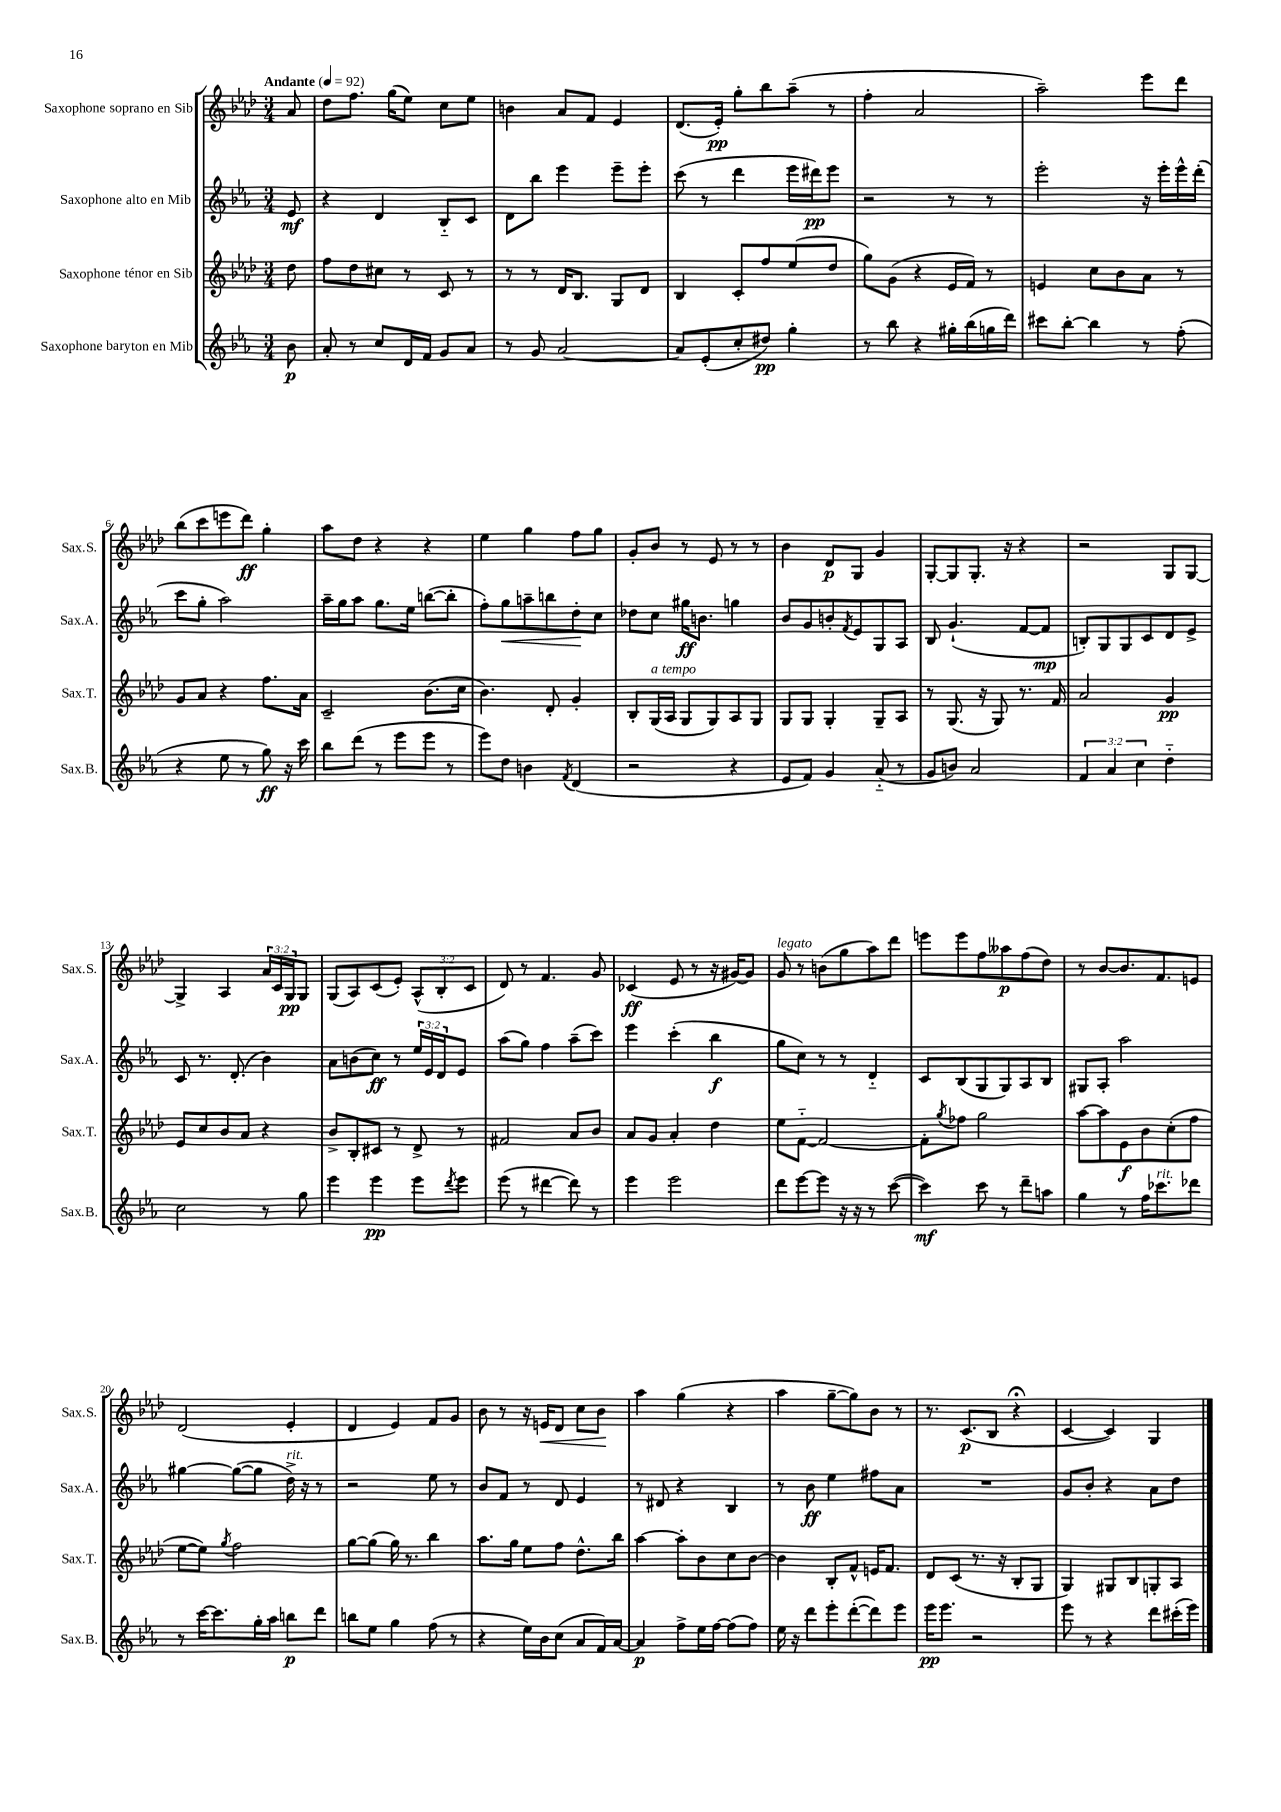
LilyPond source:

<<
\new StaffGroup <<
\new Staff = "s0" \with { instrumentName = "Saxophone soprano en Sib" shortInstrumentName = "Sax.S." } {
    \clef treble \key aes \major \numericTimeSignature \time 3/4 \override Staff.TupletNumber.text = #tuplet-number::calc-fraction-text \partial 8 \tempo "Andante" 4 = 92
    aes'8 |
    des''8 f''8. g''16( ees''8) c''8 ees''8 |
    b'4 aes'8 f'8 ees'4 |
    des'8.( ees'16-.\pp) g''8-. bes''8 aes''8--( r8 |
    f''4-. aes'2 |
    aes''2--) ees'''8 des'''8 |
    bes''8( c'''8 e'''8 des'''8\ff) g''4-. |
    aes''8 des''8 r4 r4 |
    ees''4 g''4 f''8 g''8 |
    g'8-. bes'8 r8 ees'8 r8 r8 |
    bes'4 des'8\p g8 g'4 |
    g8~-. g8 g8.-. r16 r4 |
    r2 g8 g8~ |
    g4-> aes4 \tuplet 3/2 { aes'16 c'16 g16\pp } g8 |
    g8( aes8) c'8( ees'8-.) \tuplet 3/2 { aes8-^( bes8-. c'8 } |
    des'8) r8 f'4. g'8 |
    ces'4\ff( ees'8 r8 r16 gis'16~) gis'8 |
    g'8^\markup { \italic "legato" } r8 b'8( g''8 aes''8) des'''8 |
    e'''8 e'''8 f''8 aeses''8\p f''8( des''8) |
    r8 bes'8~ bes'8. f'8. e'8 |
    des'2( ees'4-. |
    des'4 ees'4) f'8 g'8 |
    bes'8 r8 r16 e'16\< des'8 c''8 bes'8\! |
    aes''4 g''4( r4 |
    aes''4 g''8~-- g''8) bes'8 r8 |
    r8. c'8.\p( bes8 r4\fermata |
    c'4~ c'4) g4 \bar "|." |
}
\new Staff = "s1" \with { instrumentName = "Saxophone alto en Mib" shortInstrumentName = "Sax.A." } {
    \clef treble \key ees \major \numericTimeSignature \time 3/4 \override Staff.TupletNumber.text = #tuplet-number::calc-fraction-text \partial 8
    ees'8\mf |
    r4 d'4 bes8-_ c'8 |
    d'8 bes''8 ees'''4 ees'''8-- ees'''8-. |
    c'''8( r8 d'''4 ees'''16 dis'''16\pp) ees'''8 |
    r2 r8 r8 |
    ees'''2-. r16 ees'''16-. ees'''16-^ d'''16-.( |
    c'''8 g''8-. aes''2) |
    aes''16-- g''16 aes''8 g''8. ees''16 b''8~( b''8-. |
    f''8-.) g''8\< a''8-- b''8 d''8-.\! c''8 |
    des''8 c''8 gis''16\ff b'8. g''4 |
    bes'8 g'8 b'8-. \acciaccatura { f'8 } ees'8 g8 aes8 |
    bes8 g'4.-!( f'8~ f'8\mp |
    b8-.) g8 g8 c'8 d'8 ees'8-> |
    c'8 r8. d'8.-.( bes'4) |
    aes'8 b'8( c''8\ff) r8 \tuplet 3/2 { ees''16 ees'16 d'16 } ees'8 |
    aes''8( g''8) f''4 aes''8--( c'''8) |
    ees'''4 c'''4-.( bes''4\f |
    g''8 c''8) r8 r8 d'4-_ |
    c'8 bes8( g8 g8) aes8 bes8 |
    gis8 aes8-. aes''2 |
    gis''4~ gis''8~( gis''8 d''16->^\markup { \italic "rit." }) r16 r8 |
    r2 ees''8 r8 |
    bes'8 f'8 r8 d'8 ees'4 |
    r8 dis'8 r4 bes4 |
    r8 bes'8\ff ees''4 fis''8 aes'8 |
    R2. |
    g'8 bes'8-. r4 aes'8 d''8 \bar "|." |
}
\new Staff = "s2" \with { instrumentName = "Saxophone ténor en Sib" shortInstrumentName = "Sax.T." } {
    \clef treble \key aes \major \numericTimeSignature \time 3/4 \partial 8
    des''8 |
    f''8 des''8 cis''8 r8 c'8 r8 |
    r8 r8 des'16 bes8. g8 des'8 |
    bes4 c'8-. f''8 ees''8( des''8 |
    g''8) g'8( r4 ees'16 f'16) r8 |
    e'4 c''8 bes'8 aes'8 r8 |
    g'8 aes'8 r4 f''8. aes'16 |
    c'2-- bes'8.( c''16 |
    bes'4.) des'8-. g'4-. |
    bes8-. g16^\markup { \italic "a tempo" }( aes16 g8 g8) aes8 g8 |
    g8 g8 g4-. g8-- aes8 |
    r8 g8.( r16 g8) r8. f'16 |
    aes'2 g'4\pp |
    ees'8 c''8 bes'8 aes'8 r4 |
    bes'8-> bes8-. cis'8 r8 des'8-> r8 |
    fis'2 aes'8 bes'8 |
    aes'8 g'8 aes'4-. des''4 |
    ees''8 f'8~-_ f'2~ |
    f'8-. \acciaccatura { g''8 } fes''8 g''2 |
    aes''8~ aes''8 ees'8\f bes'8 c''8-.( f''8 |
    ees''8~ ees''8) \acciaccatura { g''8 } f''2 |
    g''8~ g''8( g''16) r8. bes''4 |
    aes''8. g''16 ees''8 f''8 des''8.-^ bes''16 |
    aes''4~ aes''8-. bes'8 c''8 bes'8~ |
    bes'4 bes8-. f'8-^ e'16 f'8. |
    des'8 c'8( r8. r16 bes8-. g8 |
    g4) gis8 bes8 g8-. aes8 \bar "|." |
}
\new Staff = "s3" \with { instrumentName = "Saxophone baryton en Mib" shortInstrumentName = "Sax.B." } {
    \clef treble \key ees \major \numericTimeSignature \time 3/4 \override Staff.TupletNumber.text = #tuplet-number::calc-fraction-text \partial 8
    bes'8\p |
    aes'8-. r8 c''8 d'16 f'16 g'8 aes'8 |
    r8 g'8 aes'2~ |
    aes'8 ees'8-.( c''8-. dis''8\pp) g''4-. |
    r8 bes''8 r4 gis''16-. bes''16( g''16 d'''16) |
    cis'''8 bes''8~-. bes''4 r8 f''8-.( |
    r4 ees''8 r8 g''8\ff) r16 c'''16 |
    bes''8 d'''8( r8 ees'''8 ees'''8 r8 |
    ees'''8) d''8 b'4 \acciaccatura { f'8 } d'4( |
    r2 r4 |
    ees'8 f'8) g'4 aes'8-_( r8 |
    g'8 b'8) aes'2 |
    \tuplet 3/2 { f'4 aes'4 c''4 } d''4-_ |
    c''2 r8 g''8 |
    ees'''4 ees'''4\pp ees'''8 \acciaccatura { d'''8 } ees'''8 |
    ees'''8( r8 dis'''4~ dis'''8) r8 |
    ees'''4 ees'''2 |
    d'''8 ees'''8~ ees'''8 r16 r16 r8 c'''8~( |
    c'''4\mf) c'''8 r8 d'''8-- a''8 |
    g''4 r8 f''16 ces'''8.^\markup { \italic "rit." } des'''8 |
    r8 c'''16~ c'''8. g''16-. aes''16 b''8\p d'''8 |
    b''8 ees''8 g''4 f''8( r8 |
    r4 ees''16) bes'16 c''8( aes'8 f'16) aes'16~ |
    aes'4\p f''8-> ees''16 f''16~ f''8( f''8) |
    ees''16 r16 d'''8 ees'''8-. d'''8~-.( d'''8) ees'''8 |
    ees'''16\pp ees'''8. r2 |
    ees'''8 r8 r4 d'''8 cis'''16-.( ees'''16) \bar "|." |
}
>>
>>
